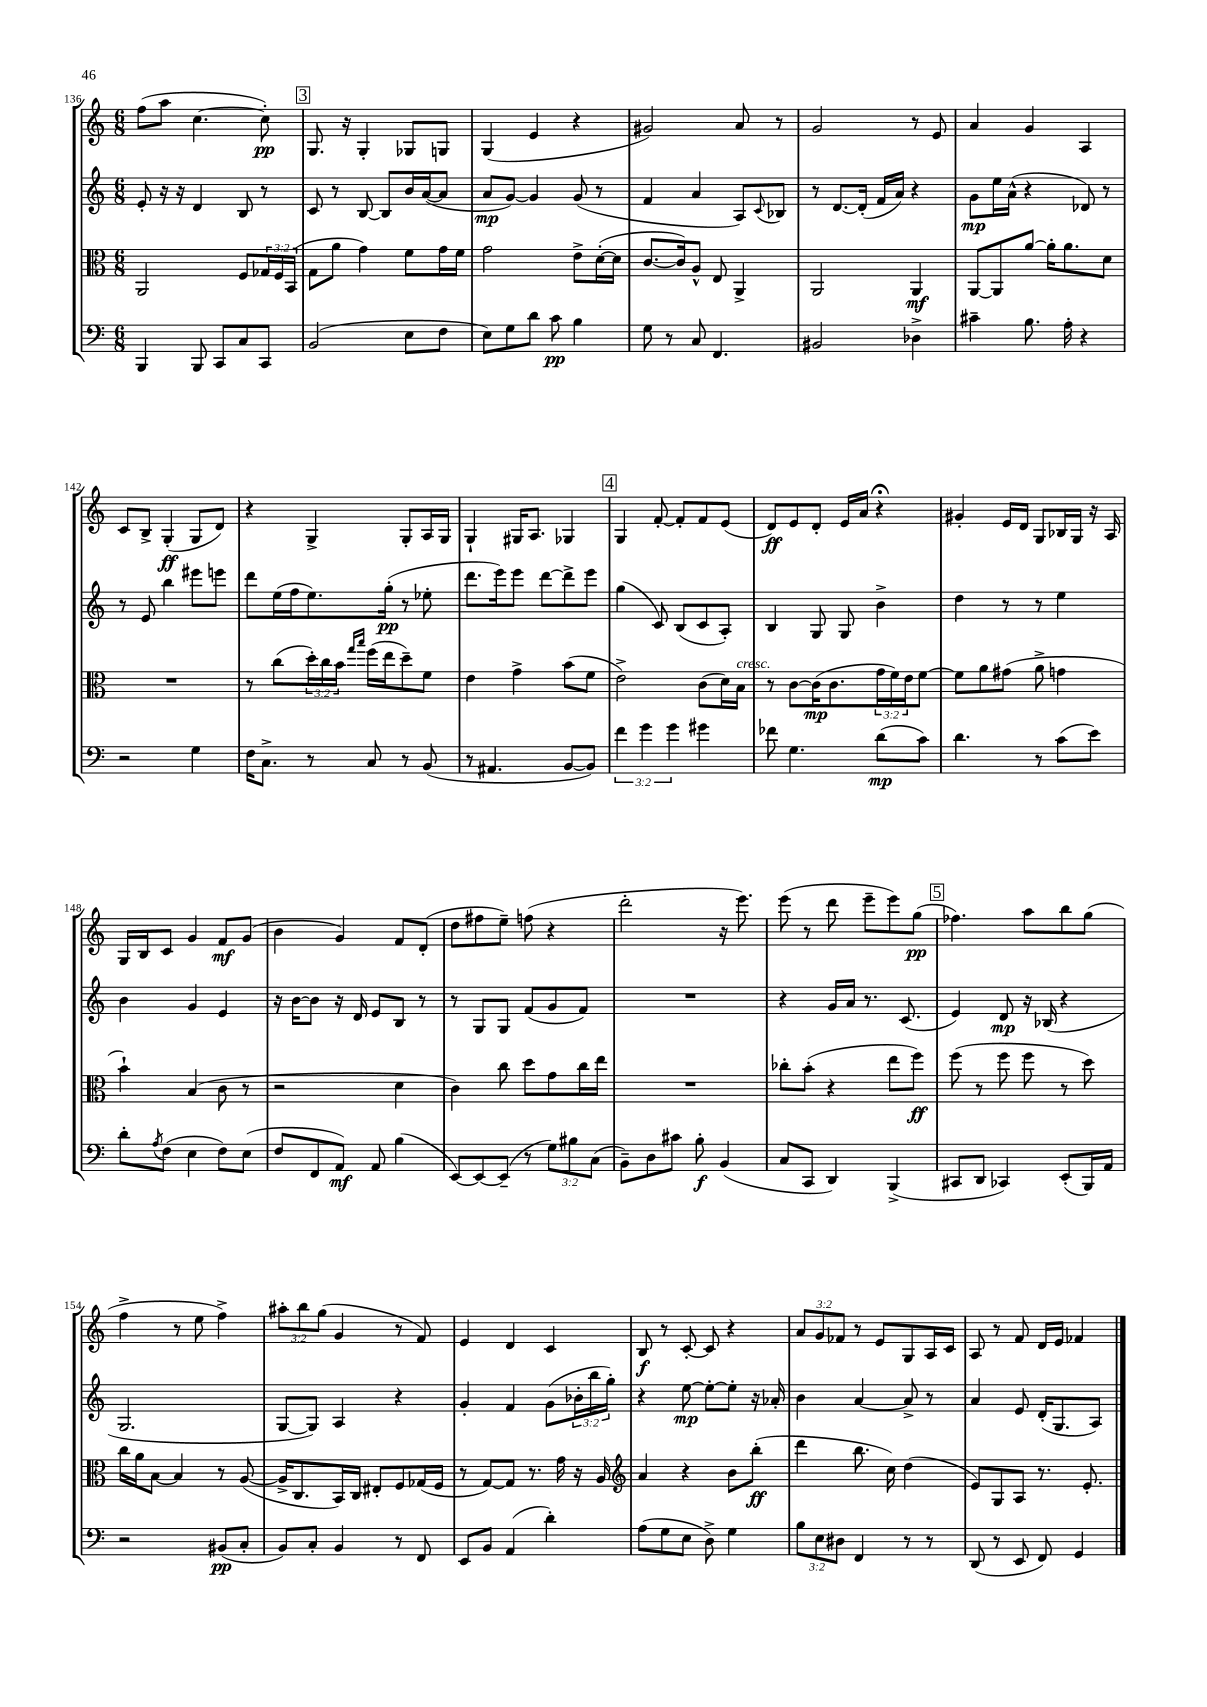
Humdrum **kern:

**kern	**kern	**kern	**kern
*staff4	*staff3	*staff2	*staff1
*clefF4	*clefC3	*clefG2	*clefG2
*k[]	*k[]	*k[]	*k[]
*M6/8	*M6/8	*M6/8	*M6/8
4BBB	2AA	8e'	(8ff
.	.	16r	8aa
.	.	16r	.
8BBB	.	4d	[4.cc
8CC	.	.	.
8C	8F	8B	.
8CC	24G-	8r	8cc'])
.	24F	.	.
.	(24BB	.	.
=	=	=	=
(2BB	8G	8c	8.G
.	8a	8r	.
.	.	.	16r
.	4g)	[8B	4G'
.	.	8B]	.
8E	8f	16b	8G-
.	.	([16a	.
8F	16g	8a]	8G
.	16f	.	.
=	=	=	=
8E)	2g	8a	(4G
8G	.	[8g)	.
8d	.	4g]	4e
8c	.	.	.
4B	8e^	(8g	4r
.	([16d'	8r	.
.	16d]	.	.
=	=	=	=
8G	[8.c	4f	2g#)
8r	.	.	.
.	16c])	.	.
8C	8A^^	4a	.
4.FF	8E	.	.
.	4AA^	8A)	8a
.	.	8qqc	.
.	.	8B-	8r
=	=	=	=
2BB#	2AA	8r	2g
.	.	[8.d	.
.	.	(16d']	.
.	.	16f	.
.	.	16a)	.
4D-^	4AA	4r	8r
.	.	.	8e
=	=	=	=
4c#~	[8AA	8g	4a
.	8AA]	16ee	.
.	.	(16a^^	.
8.B	[8a	4r	4g
.	16a']	.	.
16A'	8.a	.	.
4r	.	8d-)	4A
.	8d	8r	.
=	=	=	=
2r	2.r	8r	8c
.	.	8e	8B^
.	.	4bb	(4G'
4G	.	8eee#	8G
.	.	8eee	8d)
=	=	=	=
16F	8r	8ddd	4r
8.C^	.	.	.
.	(8cc	(16ee	.
.	.	16ff	.
8r	24dd')	8.ee)	4G^
.	24cc	.	.
.	24b	.	.
.	16qqgg	.	.
.	16qqbb	.	.
8C	(16ff	.	.
.	16ee	(16gg'	.
8r	8dd~)	8r	8G'
(8BB	8f	8ee-'	16A
.	.	.	16G
=	=	=	=
8r	4e	8.ddd	4G`
4.AA#	.	.	.
.	.	16eee)	.
.	4g^	8eee	16G#
.	.	.	8.A
.	.	[8ddd	.
[8BB	(8b	8ddd^]	4G-
8BB])	8f	8eee	.
=	=	=	=
6f	2e^)	(4gg	4G
6g	.	.	.
.	.	8c)	[8f'
6g	.	.	.
.	.	(8B	8f']
4g#	(8c	8c	8f
.	16d)	8A')	(8e
.	16B	.	.
=	=	=	=
8f-	8r	4B	8d)
4.G	[8c	.	8e
.	(16c]	8G	8d'
.	8.c	.	.
.	.	8G	16e
.	.	.	16a
(8d	24g	4b^	4r;
.	24f)	.	.
.	24e	.	.
8c)	[8f	.	.
=	=	=	=
4.d	8f]	4dd	4g#'
.	8a	.	.
.	(8g#	8r	16e
.	.	.	16d
8r	8a^	8r	8G
(8c	4g	4ee	16B-
.	.	.	16G
8e)	.	.	16r
.	.	.	16A
=	=	=	=
8d'	4b`)	4b	16G
.	.	.	16B
8qA	.	.	.
(8F	.	.	8c
4E	(4B	4g	4g
8F)	8c	4e	8f
(8E	8r	.	(8g
=	=	=	=
8F	2r	16r	4b
.	.	[16b	.
8FF	.	8b]	.
8AA)	.	16r	4g)
.	.	16d	.
8AA	.	8e	.
(4B	4d	8B	8f
.	.	8r	(8d'
=	=	=	=
[8EE)	4c)	8r	8dd
8EE_	.	8G	8ff#
(8EE~]	8cc	8G	8ee~)
8r	8dd	(8f	(8ff
12G)	8g	8g	4r
12B#	.	.	.
.	16cc	8f)	.
(12C	.	.	.
.	16ee	.	.
=	=	=	=
8BB~)	2.r	2.r	2ddd'
8D	.	.	.
8c#	.	.	.
8B'	.	.	.
(4BB	.	.	16r
.	.	.	8.eee)
=	=	=	=
8C	8cc-'	4r	(8eee
8CC	(8b'	.	8r
4DD)	4r	16g	8ddd
.	.	16a	.
.	.	8.r	8eee~
(4BBB^	8ee	.	8eee)
.	.	(8.c	.
.	8ff)	.	(8gg
=	=	=	=
8CC#	(8ff	4e)	4.ff-)
8DD	8r	.	.
4CC-)	8ff	8d	.
.	8ff	16r	8aa
.	.	(16B-	.
(8EE'	8r	4r	8bb
16BBB)	8dd)	.	(8gg
16AA	.	.	.
=	=	=	=
2r	16cc	2.G	4ff^
.	16a	.	.
.	[8B	.	.
.	4B]	.	8r
.	.	.	8ee
(8BB#	8r	.	4ff^)
8C'	([8A	.	.
=	=	=	=
8BB)	16A^]	[8G	12aa#'
.	8.C	.	.
.	.	.	12bb
8C'	.	8G])	.
.	.	.	(12gg
4BB	16BB)	4A	4g
.	16C	.	.
.	8E#'	.	.
8r	8F	4r	8r
8FF	(16G-	.	8f)
.	16F	.	.
=	=	=	=
8EE	8r	4g'	4e
8BB	[8G)	.	.
(4AA	8G]	4f	4d
.	8.r	.	.
4d')	.	(8g	4c
.	16g	.	.
.	16r	24b-'	.
.	.	24bb	.
.	16A	.	.
.	.	24gg')	.
=	=	=	=
*	*clefG2	*	*
(8A	4a	4r	8B
8G	.	.	8r
8E	4r	[8ee	[8c'
8D^)	.	8ee'_	8c]
4G	8b	8ee']	4r
.	(8bb'	16r	.
.	.	16a-'	.
=	=	=	=
12B	4ddd	4b	12a
12E	.	.	12g
12D#	.	.	12f-
4FF	8.bb	[4a	8r
.	.	.	8e
.	16cc)	.	.
8r	(4dd	8a^]	8G
8r	.	8r	16A
.	.	.	16c
=	=	=	=
(8DD	8e)	4a	8A
8r	8G	.	8r
8EE	8A	8e	8f
8FF)	8.r	(16d'	16d
.	.	8.G	16e
4GG	.	.	4f-
.	8.e'	.	.
.	.	8A)	.
==	==	==	==
*-	*-	*-	*-
